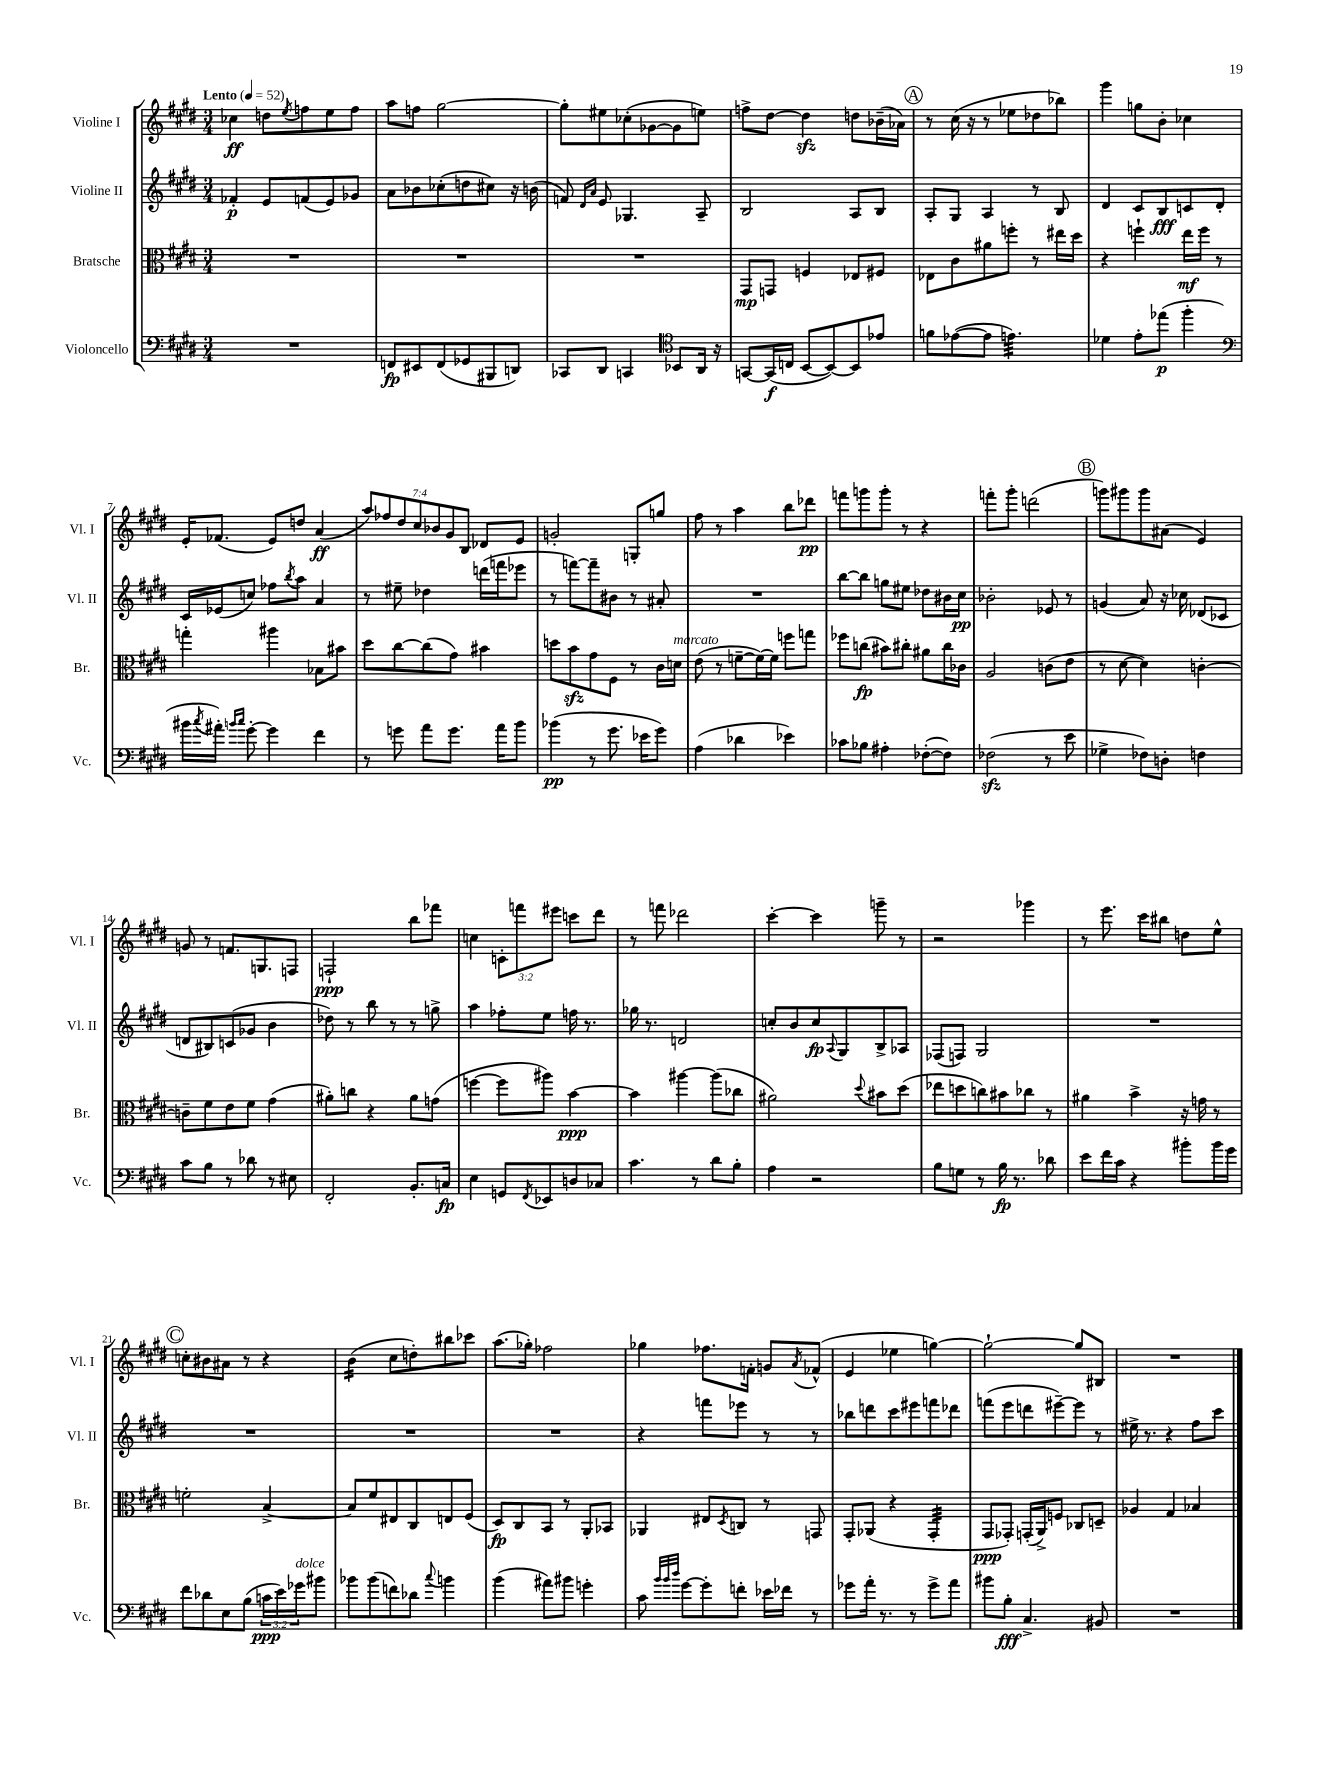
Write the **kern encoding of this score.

**kern	**kern	**kern	**kern
*staff4	*staff3	*staff2	*staff1
*clefF4	*clefC3	*clefG2	*clefG2
*k[f#c#g#d#]	*k[f#c#g#d#]	*k[f#c#g#d#]	*k[f#c#g#d#]
*M3/4	*M3/4	*M3/4	*M3/4
*MM52	*MM52	*MM52	*MM52
2.r	2.r	4f-'	4cc-
.	.	8e	8dd
.	.	.	8qee
.	.	(8f	8ff
.	.	8e)	8ee
.	.	8g-	8ff
=	=	=	=
8FF	2.r	8a	8aa
8EE#	.	8b-	8ff
(8FF	.	(8cc-'	[2gg#
8GG-	.	8dd	.
8BBB#	.	8cc#)	.
8DD)	.	16r	.
.	.	(16b	.
=	=	=	=
8CC-	2.r	8f)	8gg#']
.	.	16qqd#	.
.	.	16qqa	.
8DD#	.	8e	8ee#
4CC	.	4.G-	(8cc-'
.	.	.	[8g-
*clefC4	*	*	*
8BB-	.	.	8g-]
16AA	.	8A~	8ee)
16r	.	.	.
=	=	=	=
[8GG	8GG#	2B	8ff^
(16GG]	8GG	.	[8dd#
16C	.	.	.
[8BB	4F	.	4dd#]
8BB_)	.	.	.
8BB]	8E-	8A	8dd
8e-	8F#	8B	(16b-~
.	.	.	16a-)
=	=	=	=
8f	8E-	8A'	8r
([8e-	8c#	8G#	(16cc#
.	.	.	16r
8e-]	8a#	4A	8r
4.e)	8ff'	.	8ee-
.	8r	8r	8dd-
.	16ee#	8B	8bb-)
.	16dd#	.	.
=	=	=	=
4d-	4r	4d#	4ggg#
8e'	4ff`	8c#	8gg
(8ee-	.	8B	8b'
4ff#'	16ee	8c	4cc-
.	16ff	.	.
.	8r	8d#'	.
=	=	=	=
*clefF4	*	*	*
16b#	4gg'	16c#	16e'
8qcc#	.	.	.
16a#')	.	(16e-	(8.f-
16qqb	.	.	.
16qqcc#	.	.	.
[8g#'	.	8cc)	.
4g#]	4aa#	8ff-	8e)
.	.	8qbb	.
.	.	8aa	8dd
4f#	8B-	4a	(4a
.	8b#	.	.
=	=	=	=
8r	8dd#	8r	14aa)
.	.	.	14ff-
8g	[8cc#	8ee#~	.
.	.	.	14dd#
.	.	.	14cc#
8a	(8cc#]	4dd-	.
.	.	.	14b-
.	.	.	14g#
8.g	8g#)	.	.
.	.	.	14B
.	4b#	(16ddd	8d-
16a	.	16fff	.
8b	.	8eee-	8e
=	=	=	=
(4b-	8dd	8r	2g'
.	8b	[8fff)	.
8r	8g#	8fff~]	.
8.g#	8F#	8b#	.
.	8r	8r	8G'
16e-	.	.	.
8g#)	16c#	8a#'	8gg
.	16d	.	.
=	=	=	=
(4A	(8e	2.r	8ff#
.	8r	.	8r
4d-	[8f~	.	4aa
.	16f_)	.	.
.	16f]	.	.
4e-)	8ff	.	8bb
.	8gg	.	8ddd-
=	=	=	=
8c-	8ff-	[8bb	8fff
8B-	(8cc	8bb]	8ggg
4A#'	8b#)	8gg	8ggg'
.	8cc#'	8ee#	8r
([8F-'	8a#	8dd-	4r
8F-])	16cc#	16b#	.
.	16c-	16cc#	.
=	=	=	=
(2F-	2A	2b-'	8fff'
.	.	.	8ggg#'
.	.	.	(2ddd
8r	(8c	8e-	.
8e	8e	8r	.
=	=	=	=
4G-^	8r	(4g	8ggg)
.	[8d#	.	8ggg#
8F-)	4d#])	8a)	8ggg#
8D'	.	16r	(8a#
.	.	16cc-	.
4F	[4c'	(8d-	4e)
.	.	8c-	.
=	=	=	=
8c#	8c~]	8d	8g
8B	8f#	8B#)	8r
8r	8e	(8c	8.f
8d-	8f#	8g-	.
.	.	.	8.G
8r	(4g#	4b	.
8E#	.	.	8F
=	=	=	=
2FF#'	8a#')	8dd-)	2F`
.	8cc	8r	.
.	4r	8bb	.
.	.	8r	.
8.BB'	8a#	8r	8bb
.	(8g	8gg^	8fff-
16C	.	.	.
=	=	=	=
4E	[4ff	4aa	4cc
8GG	8ff]	8ff-'	12c'
.	.	.	12fff
8qFF#	.	.	.
8EE-	8aa#)	8ee	.
.	.	.	12eee#
8D	[4b	16ff	8ccc
.	.	8.r	.
8C-	.	.	8ddd#
=	=	=	=
4.c#	4b]	16gg-	8r
.	.	8.r	.
.	.	.	8fff
.	[4aa#	2d	2ddd-
8r	.	.	.
8d#	(8aa#]	.	.
8B'	8cc-	.	.
=	=	=	=
4A	2a#)	8cc'	[4ccc#'
.	.	8b	.
2r	.	8cc	4ccc#]
.	.	8qqA	.
.	.	8G#	.
.	8qqdd#	.	.
.	8b#	8B^	8ggg~
.	(8dd#	8A-	8r
=	=	=	=
8B	8ee-	(8F-	2r
8G	8dd	8F)	.
8r	8cc)	2G#	.
16B	8b#	.	.
8.r	.	.	.
.	8cc-	.	4ggg-
8d-	8r	.	.
=	=	=	=
8e	4a#	2.r	8r
16f#	.	.	8.eee
16c#	.	.	.
4r	4b^	.	.
.	.	.	16ccc#
.	.	.	8bb#
8b#'	16r	.	8dd
.	16g	.	.
16b#	8r	.	8ee^^
16g#	.	.	.
=	=	=	=
8f#	2f'	2.r	8cc'
8d-	.	.	8b#
8E	.	.	8a#
(8B	.	.	8r
24c	[4B^	.	4r
24e)	.	.	.
24g-	.	.	.
8b#	.	.	.
=	=	=	=
8b-	8B]	2.r	(4b
(8b-	8f#	.	.
8f)	8E#	.	8cc#
8d-	8C#	.	8dd')
8qqcc#	.	.	.
4b	8E	.	8bb#
.	(8F#	.	8ccc-
=	=	=	=
(4b	8D#)	2.r	(8.aa
.	8C#	.	.
.	.	.	16gg-')
8a#)	8BB	.	2ff-
8b#	8r	.	.
4g'	8AA'	.	.
.	8BB-	.	.
=	=	=	=
8c#	4AA-	4r	4gg-
32qqb	.	.	.
32qqb	.	.	.
32qqdd#	.	.	.
[8g#	.	.	.
8g#']	8E#	8fff	8.ff-
.	8qD#	.	.
8f'	8C	8eee-	.
.	.	.	16f'
16e-	8r	8r	8g
16f-	.	.	.
.	.	.	8qa
8r	8GG	8r	(8f-^^
=	=	=	=
8g-	8GG#'	8bb-	4e
16a'	(8AA-	8ddd	.
8.r	.	.	.
.	4r	8ccc#	4ee-
8r	.	8eee#	.
8g-^	4GG#'	8fff	[4gg)
8a	.	8ddd-	.
=	=	=	=
8b#	8GG#	(8fff	2gg`_
8B'	8GG-')	8eee	.
4.C#^	(16GG'	8ddd	.
.	16AA^)	.	.
.	8F	[8eee#~)	.
.	8C-	8eee#]	8gg]
8BB#	8D~	8r	8B#
=	=	=	=
2.r	4A-	16ee#^	2.r
.	.	8.r	.
.	4G#	4r	.
.	4B-	8ff#	.
.	.	8ccc#	.
==	==	==	==
*-	*-	*-	*-
